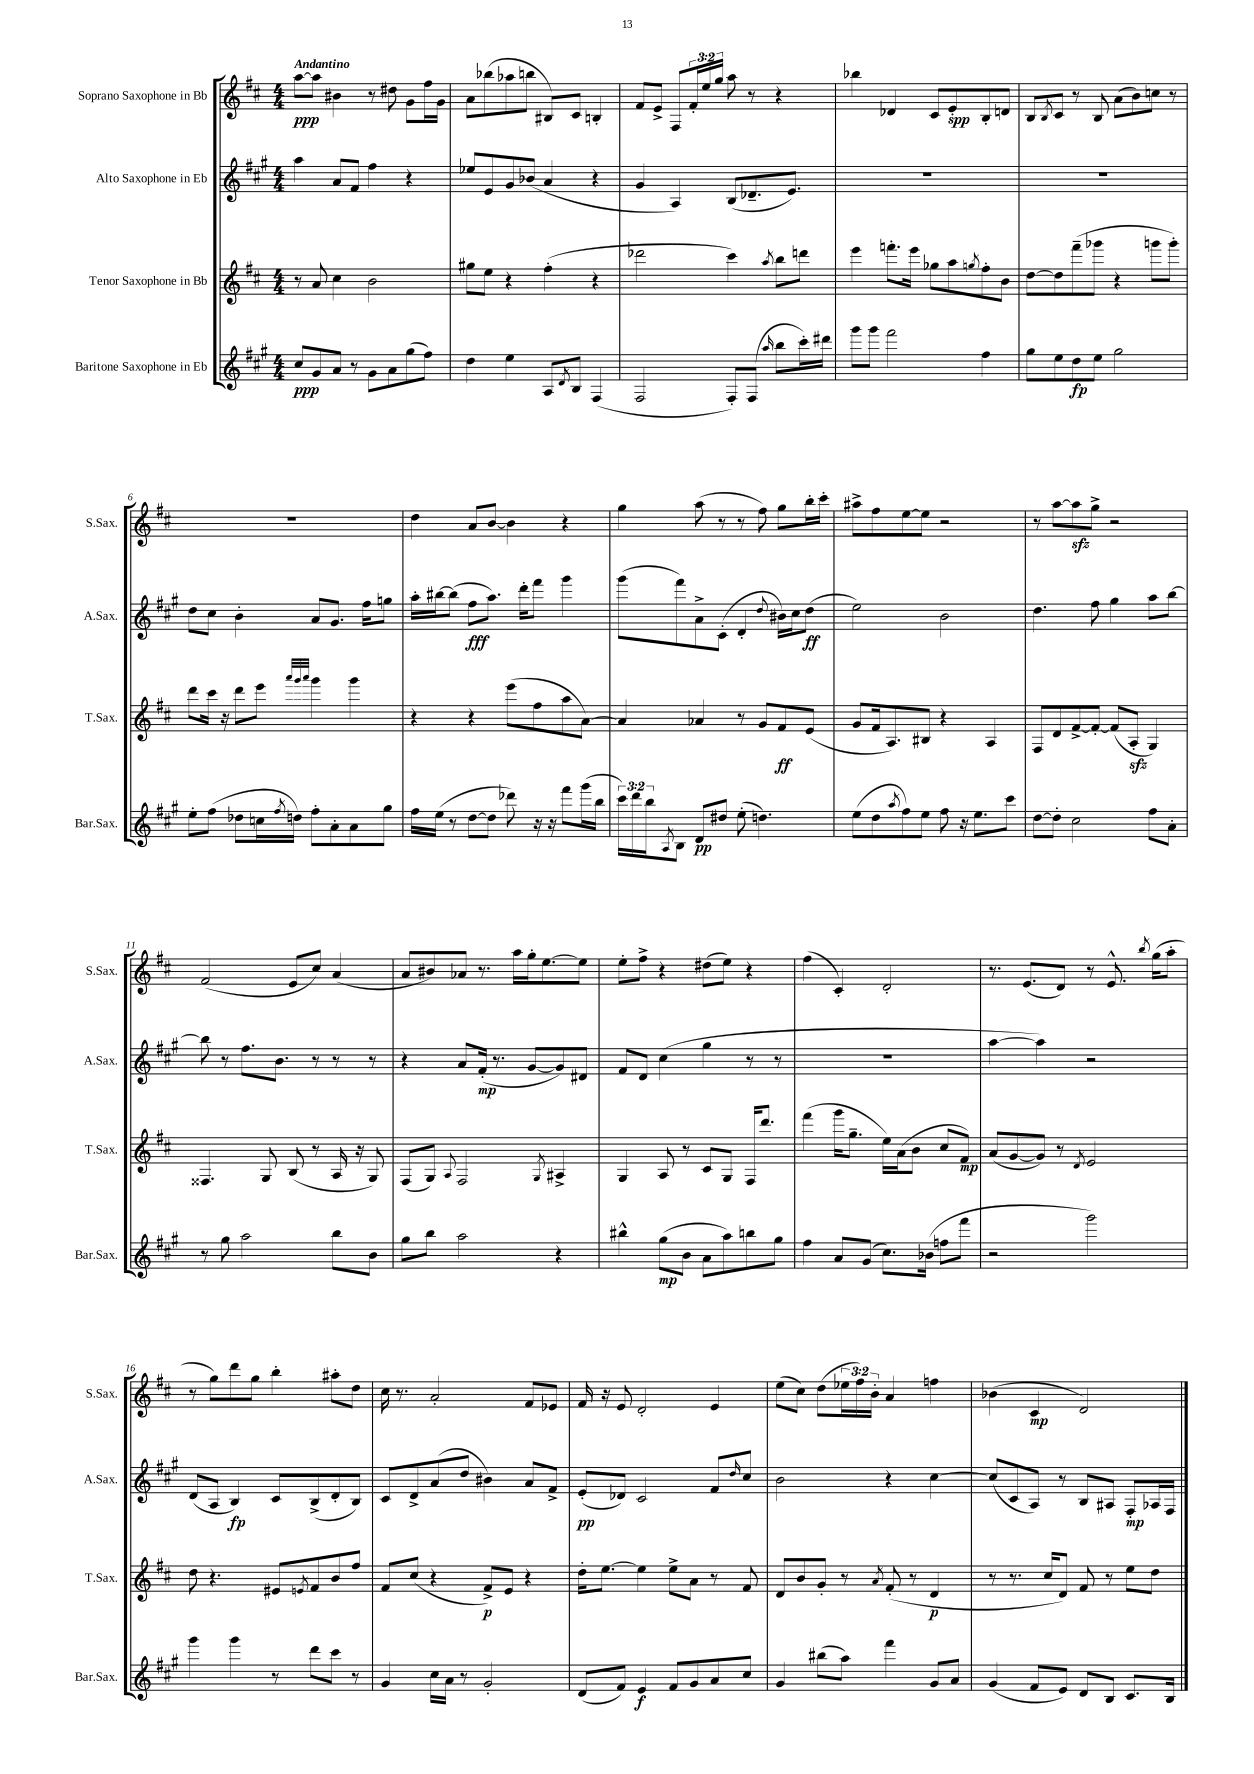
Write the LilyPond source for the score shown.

<<
\new StaffGroup <<
\new Staff = "s0" \with { instrumentName = "Soprano Saxophone in Bb" shortInstrumentName = "S.Sax." } {
    \clef treble \key d \major \numericTimeSignature \time 4/4 \override Staff.TupletNumber.text = #tuplet-number::calc-fraction-text \tempo "Andantino"
    a''8~\ppp a''8 bis'4 r8 dis''8 g'8 fis''16 g'16 |
    a'8 bes''8( aes''8 b''8 bis8) cis'8 b4-. |
    fis'8 e'8-> fis8 \tuplet 3/2 { fis'16-. e''16 g''16 } a''8 r8 r4 |
    bes''4 des'4 cis'8 e'8-.\spp b8-. d'8 |
    b8 \acciaccatura { b8 } cis'8 r8 b8 a'8( b'8) c''8 r8 |
    R1 |
    d''4 a'8 b'8~ b'4 r4 |
    g''4 a''8( r8 r8 fis''8) g''8 b''16-. cis'''16-. |
    ais''8-> fis''8 e''8~ e''8 r2 |
    r8 a''8~ a''8\sfz g''8-> r2 |
    fis'2( e'8 cis''8) a'4( |
    a'8 bis'8) aes'8 r8. a''16 g''16-. e''8.~ e''8 |
    e''8-. fis''8-> r4 dis''8( e''8) r4 |
    fis''4( cis'4-.) d'2-. |
    r8. e'8.( d'8) r8 e'8.-^ \acciaccatura { b''8 } g''16( a''8-. |
    r8 g''8) d'''8 g''8 b''4-. ais''8-. d''8 |
    cis''16 r8. a'2-. fis'8 ees'8 |
    fis'16 r16 e'8 d'2-. e'4 |
    e''8( cis''8) d''8( \tuplet 3/2 { ees''16 fis''16) b'16-. } a'4 f''4 |
    bes'4( cis'4\mp d'2) \bar "|." |
}
\new Staff = "s1" \with { instrumentName = "Alto Saxophone in Eb" shortInstrumentName = "A.Sax." } {
    \clef treble \key a \major \numericTimeSignature \time 4/4
    a''4 a'8 fis'8 fis''4 r4 |
    ees''8 e'8 gis'8 bes'8( a'4 r4 |
    gis'4 a4) b8( des'8.-- e'8.) |
    R1 |
    R1 |
    d''8 cis''8 b'4-. a'8 gis'8. fis''16 g''8 |
    a''16-. bis''16~ bis''8( fis''8\fff a''8.) d'''16-. fis'''8 gis'''4 |
    gis'''8( fis'''8) a'8-> cis'8-.( d'4-. \appoggiatura { d''8 } bis'16) cis''16 d''8\ff( |
    e''2) b'2 |
    d''4. fis''8 gis''4 a''8 b''8~ |
    b''8 r8 fis''8. b'8. r8 r8 r8 |
    r4 a'8 fis'16-.\mp( r8. gis'8~ gis'8) dis'8 |
    fis'8 d'8 cis''4( gis''4 r8 r8 |
    R1 |
    a''4~ a''4) r2 |
    d'8( a8 b4\fp) cis'8 b8->( d'8-. b8) |
    cis'8 d'8-> a'8( d''8 bis'4) a'8 fis'8-> |
    e'8-.\pp( des'8) cis'2 fis'8 \grace { d''16 } cis''8 |
    b'2 r4 cis''4~ |
    cis''8( cis'8 a8) r8 b8 ais8 fis8-.\mp aes16 fis16 \bar "|." |
}
\new Staff = "s2" \with { instrumentName = "Tenor Saxophone in Bb" shortInstrumentName = "T.Sax." } {
    \clef treble \key d \major \numericTimeSignature \time 4/4
    r8 a'8 cis''4 b'2 |
    gis''8 e''8 r4 fis''4-.( r4 |
    des'''2 cis'''4) \acciaccatura { a''8 } b''8 d'''8 |
    e'''4 f'''8.-. e'''16 ges''8 a''8 \acciaccatura { g''8 } fis''8-. b'8 |
    d''8~ d''8 fis'''8--( ges'''8 r4 g'''8 g'''8-.) |
    d'''8 cis'''16 r16 d'''8 e'''8 \grace { a'''32 g'''32 a'''32 } g'''4 g'''4 |
    r4 r4 e'''8( fis''8 a''8 a'8~) |
    a'4 aes'4 r8 g'8 fis'8\ff e'8( |
    g'8 fis'16 a8.) bis8 r4 a4 |
    fis8 d'8 fis'8~-> fis'8~-. fis'8( a8-.\sfz g4) |
    fisis4. g8 b8( r8 a16 r16 g8) |
    fis8( g8) \appoggiatura { a8 } fis2 \acciaccatura { g8 } ais4-> |
    g4 a8 r8 cis'8 g8 fis16 d'''8. |
    fis'''4( g'''16 g''8.-- e''16) a'16( b'8 cis''8 fis'8\mp) |
    a'8( g'8~ g'8) r8 \acciaccatura { d'8 } e'2 |
    d''8 r4. eis'8 \acciaccatura { e'8 } fis'8 b'8 fis''8 |
    fis'8 cis''8( r4 fis'8->\p) e'8 r4 |
    d''16-. e''8.~ e''4 e''8-> a'8 r8 fis'8 |
    d'8 b'8 g'8-. r8 \acciaccatura { a'8 } fis'8-.( r8 d'4\p |
    r8 r8. cis''16 d'8) fis'8 r8 e''8 d''8 \bar "|." |
}
\new Staff = "s3" \with { instrumentName = "Baritone Saxophone in Eb" shortInstrumentName = "Bar.Sax." } {
    \clef treble \key a \major \numericTimeSignature \time 4/4 \override Staff.TupletNumber.text = #tuplet-number::calc-fraction-text
    cis''8\ppp gis'8 a'8 r8 gis'8 a'8 gis''8( fis''8) |
    d''4 e''4 a8 \acciaccatura { d'8 } b8 fis4( |
    fis2 fis8-.) fis8( \grace { a''16 } b''8 cis'''16-.) dis'''16 |
    gis'''8 gis'''8 fis'''2 fis''4 |
    gis''8 e''8 d''8\fp e''8 gis''2 |
    e''8-. fis''8( des''8 c''16 \acciaccatura { fis''8 } d''16) fis''8-. a'8-. a'8 gis''8 |
    fis''16 e''16( r8 d''8~ d''8 des'''8) r16 r16 fis'''8 gis'''16( b''16 |
    \tuplet 3/2 { cis'''16) d'''16 b''16 } \acciaccatura { a8 } b8 d'8\pp dis''8 e''8-.( d''4.) |
    e''8( d''8 \acciaccatura { a''8 } fis''8) e''8 fis''8 r16 e''8. cis'''8 |
    d''8~ d''8-. cis''2 fis''8 a'8-. |
    r8 gis''8 a''2 b''8 b'8 |
    gis''8 b''8 a''2 r4 |
    bis''4-^ gis''8\mp( b'8 a'8 a''8) b''8 gis''8 |
    fis''4 a'8 gis'8( cis''8.) bes'16( f''8 fis'''8 |
    r2 gis'''2) |
    gis'''4 gis'''4 r8 d'''8 cis'''8 r8 |
    gis'4 cis''16 a'16 r8 gis'2-. |
    d'8( fis'8) e'4\f fis'8 gis'8 a'8 cis''8 |
    gis'4 bis''8( a''8) fis'''4 gis'8 a'8 |
    gis'4( fis'8 e'8) d'8 b8 cis'8. b16 \bar "|." |
}
>>
>>
